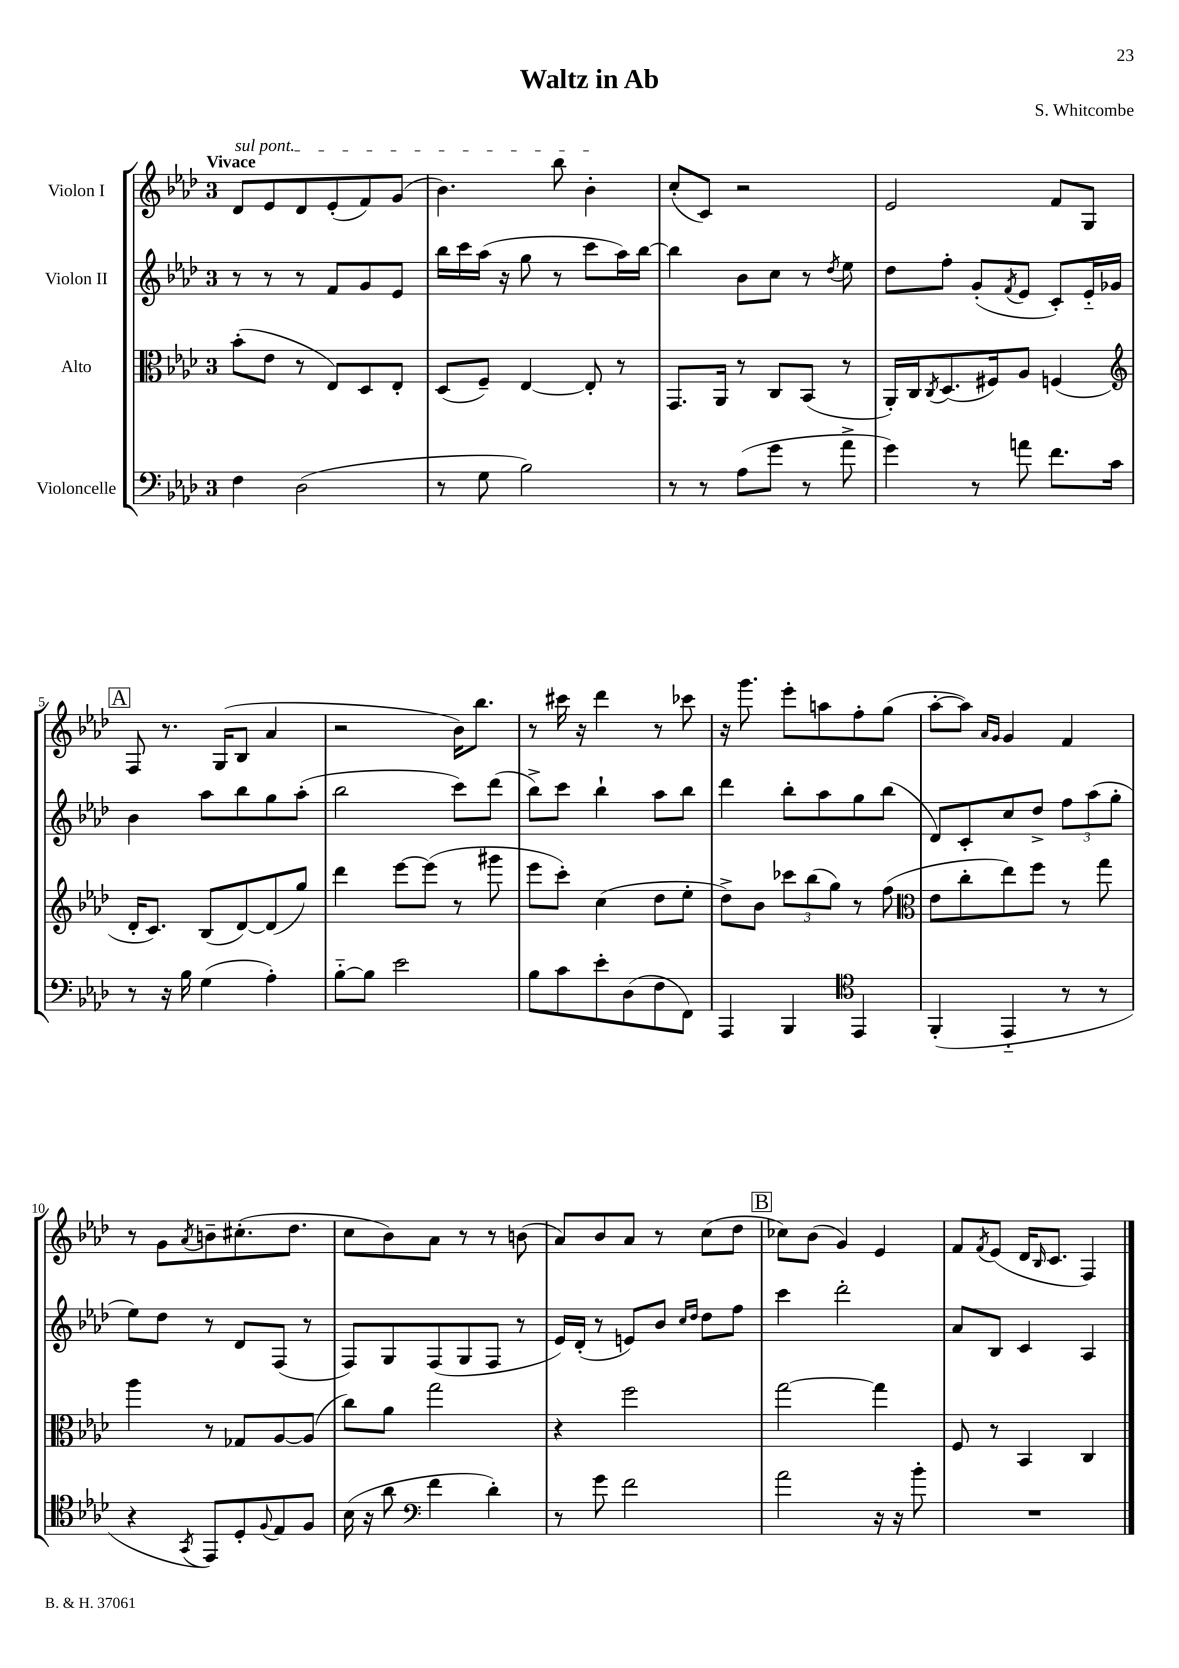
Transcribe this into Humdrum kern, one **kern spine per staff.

**kern	**kern	**kern	**kern
*staff4	*staff3	*staff2	*staff1
*clefF4	*clefC3	*clefG2	*clefG2
*k[b-e-a-d-]	*k[b-e-a-d-]	*k[b-e-a-d-]	*k[b-e-a-d-]
*M3/4	*M3/4	*M3/4	*M3/4
4F\	(8b-'\L	8r	8d-/L
.	8e-\J	8r	8e-/
(2D-\	8r	8r	8d-/
.	8E-/L)	8f/L	(8e-'/
.	8D-/	8g/	8f/)
.	8E-'/J	8e-/J	(8g/J
=	=	=	=
8r	(8D-/L	16bb-\LL	4.b-\)
.	.	16ccc\	.
8G\	8F~/J)	(16aa-\JJ	.
.	.	16r	.
2B-\)	[4E-/	8gg\	.
.	.	8r	8bb-\
.	8E-'/]	8ccc\L	4b-'\
.	8r	16aa-\L)	.
.	.	[16bb-\JJ	.
=	=	=	=
8r	8.GG/L	4bb-\]	(8cc'/L
8r	.	.	8c/J)
.	16AA-/Jk	.	.
(8A-\L	8r	8b-\L	2r
8g\J	8C/L	8cc\J	.
8r	(8BB-/J	8r	.
.	.	8qdd-/	.
8a-^\	8r	8ee-\	.
=	=	=	=
4g\)	16AA-'/LL)	8dd-\L	2e-/
.	16C/J	.	.
.	8qC/	.	.
.	(8.D-/	8ff'\J	.
8r	.	(8g'/L	.
.	16F#/k)	.	.
.	.	8qf/	.
8a\	8A-/J	8e-/J	.
8.f\L	(4F/	8c'/L)	8f/L
.	.	16e-'~/L	8G/J
16c\Jk	.	16g-/JJ	.
=	=	=	=
*	*clefG2	*	*
8r	16d-'/LK	4b-\	8F/
.	8.c/J)	.	.
16r	.	.	8.r
16B-\	.	.	.
(4G\	(8B-/L	8aa-\L	.
.	.	.	(16G/LK
.	[8d-/)	8bb-\	8B-/J
4A-'\)	(8d-/]	8gg\	4a-/
.	8gg/J)	(8aa-'\J	.
=	=	=	=
[8B-'~\L	4ddd-\	2bb-\	2r
8B-\]J	.	.	.
2e-\	[8eee-\L	.	.
.	(8eee-\]J	.	.
.	8r	8ccc\L)	16b-\LK)
.	.	.	8.bb-\J
.	8ggg#\	(8ddd-\J	.
=	=	=	=
8B-\L	8eee-\L	8bb-^\L)	8r
8c\	8ccc'\J)	8ccc\J	16ccc#\
.	.	.	16r
8e-'\	(4cc\	4bb-`\	4ddd-\
(8D-\	.	.	.
8F\	8dd-\L	8aa-\L	8r
8FF\J)	8ee-'\J	8bb-\J	8ccc-\
=	=	=	=
4AAA-/	8dd-^\L)	4ddd-\	16r
.	.	.	8.ggg\
.	8b-\J	.	.
4BBB-/	12ccc-\L	8bb-'\L	8eee-'\L
.	(12bb-\	.	.
.	.	8aa-\	8aa\
.	12gg\J)	.	.
*clefC4	*	*	*
4EE-/	8r	8gg\	8ff'\
.	(8ff\	(8bb-\J	(8gg\J
=	=	=	=
*	*clefC3	*	*
(4FF'/	8e-\L	8d-/L)	[8aa-'\L
.	8cc'\	8c'/	8aa-\]J)
.	.	.	16qqa-/LL
.	.	.	16qqg/JJ
4EE-'~/	8ee-\)	8cc/	4g/
.	8ff\J	8dd-^/J	.
8r	8r	12ff\L	4f/
.	.	(12aa-\	.
8r	8gg\	.	.
.	.	12gg'\J	.
=	=	=	=
4r	4aa-\	8ee-\L)	8r
.	.	8dd-\J	8g\L
8qGG/	.	.	8qa-/
8EE-/L)	8r	8r	8b~\
8D-'/	8G-/L	8d-/L	(8.cc#'\
8qqF/	.	.	.
8E-/	[8A-/	(8F/J	.
.	.	.	8.dd-\J
8F/J	(8A-/]J	8r	.
=	=	=	=
(16B-\	8cc\L)	8F/L)	8cc\L
16r	.	.	.
8a-\	8a-\J	8G/	8b-\)
*clefF4	*	*	*
4f\	2gg\	(8F/	8a-\J
.	.	8G/	8r
4d-'\)	.	8F/J	8r
.	.	8r	(8b\
=	=	=	=
8r	4r	16e-/LL)	8a-/L)
.	.	(16d-'/JJ	.
8g\	.	8r	8b-/
2f\	2ff\	8e/L)	8a-/J
.	.	8b-/J	8r
.	.	16qqcc/LL	.
.	.	16qqdd-/JJ	.
.	.	8dd-\L	(8cc\L
.	.	8ff\J	8dd-\J
=	=	=	=
2a-\	[2gg\	4ccc\	8cc-\L)
.	.	.	(8b-\J
.	.	2ddd-'\	4g/)
16r	4gg\]	.	4e-/
16r	.	.	.
8b-'\	.	.	.
=	=	=	=
2.r	8F/	8a-/L	8f/L
.	.	.	8qf/
.	8r	8B-/J	(8e-/J
.	4BB-/	4c/	16d-/LK
.	.	.	16qqB-/
.	.	.	8.c/J
.	4C/	4A-/	4F/)
==	==	==	==
*-	*-	*-	*-
